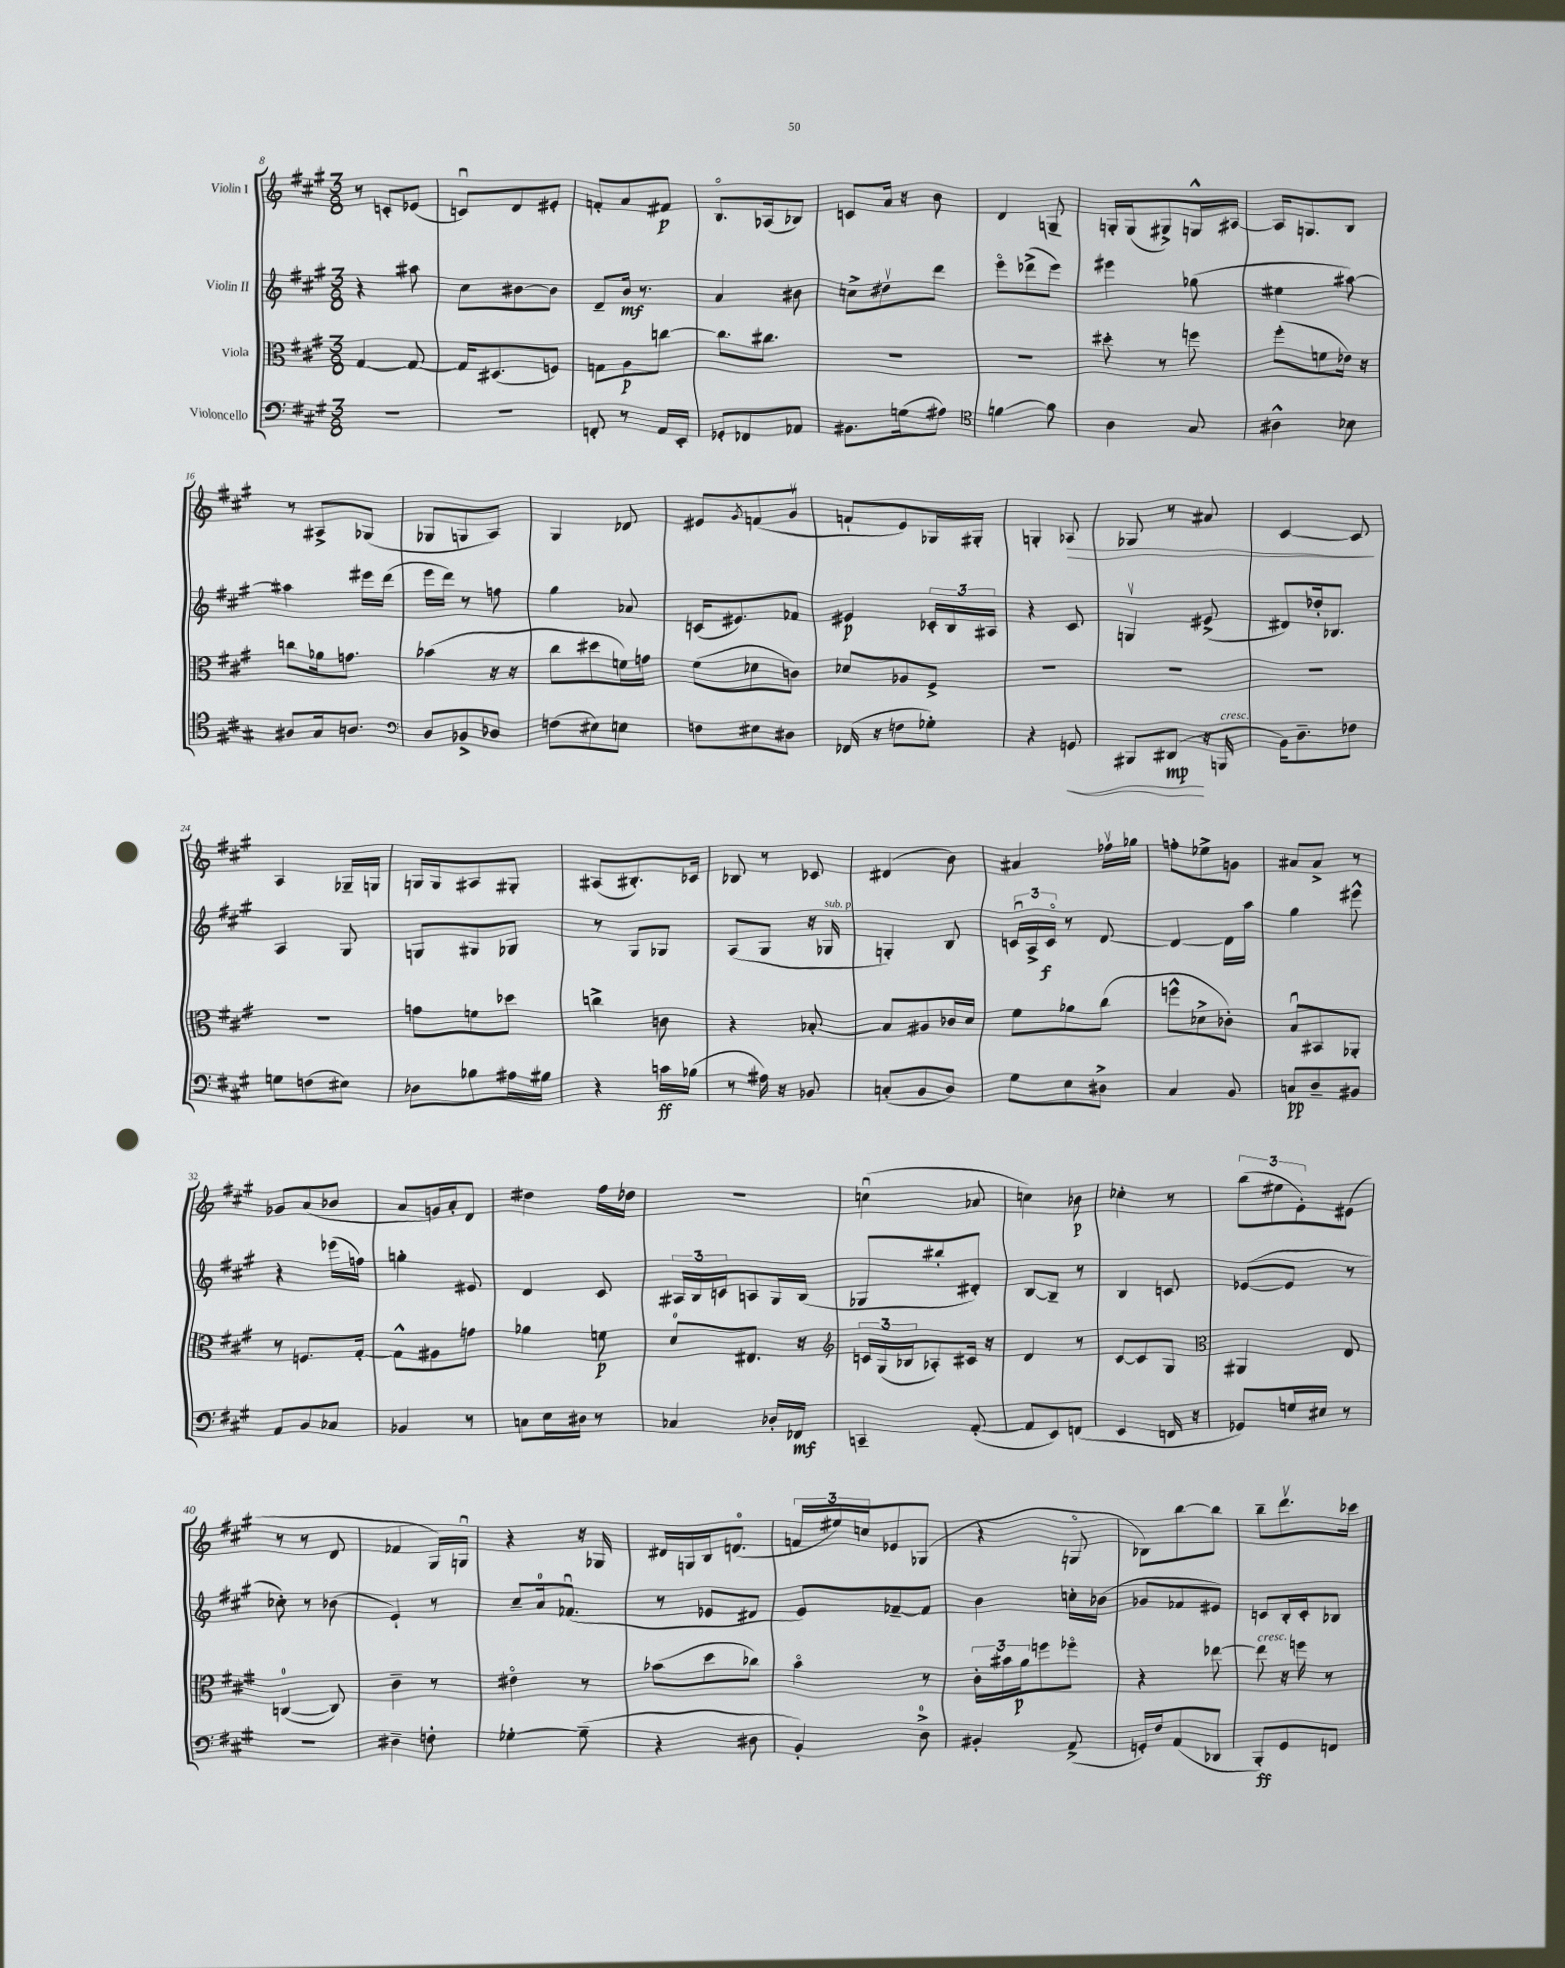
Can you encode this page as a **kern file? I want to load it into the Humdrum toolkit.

**kern	**kern	**kern	**kern
*staff4	*staff3	*staff2	*staff1
*clefF4	*clefC3	*clefG2	*clefG2
*k[f#c#g#]	*k[f#c#g#]	*k[f#c#g#]	*k[f#c#g#]
*M3/8	*M3/8	*M3/8	*M3/8
4.r	[4G#/	4r	8r
.	.	.	8c'/L
.	8G#/_	8aa#\	(8e-/J
=	=	=	=
4.r	16G#/]LK	8cc#\L	8cu/L)
.	(8.D#/	.	.
.	.	[8b#\	8d/
.	8F/J)	8b#\]J	8e#'/J
=	=	=	=
8FF'/	8G\L	8d~/L	8f'/L
8r	8A\	16b/Jk	8a/
.	.	8.r	.
16AA/LL	[8cc\J	.	8f#/J
16EE'/JJ	.	.	.
=	=	=	=
8GG-'/L	8.cc\]L	4a/	8.Bo/L
8FF-/	.	.	.
.	8.cc#\J	.	(16A-/k
8AA-/J	.	8b#\	8B-/J)
=	=	=	=
8.BB#\L	4.r	8cc^\L	8c/L
.	.	8dd#v\	16a/Jk
(16G\k	.	.	16r
8A#\J)	.	8ddd\J	8b\
=	=	=	=
*clefC4	*	*	*
[4f\	4.r	8eeeo\L	4d/
.	.	(8ddd-^\	.
8f\]	.	8eee\J)	8G~/
=	=	=	=
4A\	8dd#'\	4eee#\	16G'/LL
.	.	.	(16G/J
.	8r	.	8G#^/)
8G#/	8ff\	(8gg-\	16G^^/L
.	.	.	[16A#/JJ
=	=	=	=
4A#^^\	(8ff#'\L	4ee#\	16A#/]LK
.	.	.	8.G/
.	8f\	.	.
8B-\	16e-\Jk)	[8aa#\)	8B/J
.	16r	.	.
=	=	=	=
8A#/L	8cc\L	4aa#\]	8r
16G#/k	16a-\k	.	8A#^/L
8.A/J	8.g\J	.	.
.	.	16eee#\LL	(8G-/J
.	.	(16ddd\JJ	.
=	=	=	=
*clefF4	*	*	*
8D/L	(4b-\	16eee\LL	8G-/L
.	.	16ddd\JJ)	.
8BB-^/	.	8r	8G/
8D-/J	16r	8ff\	8A/J)
.	16r	.	.
=	=	=	=
(8F\L	8cc#\L	4gg#\	4G#/
8E#\)	8dd#\	.	.
8E\J	16f\L)	8a-/	8d-/
.	16g\JJ	.	.
=	=	=	=
8F\L	(8f#\L	(16c/LK	8e#/L
.	.	8.e#/)	.
.	.	.	8qg#/
8E#\	8d-\	.	(8f/
8D#\J	8c\J)	8f-/J	8g#v/J
=	=	=	=
(16FF-/	8d-/L	4e#/	8f`/L
16r	.	.	.
8F\L	8A-/	.	8e/)
8G-'\J)	8F#^/J	24c-'/LL	16G-/L
.	.	24B/	.
.	.	.	16G#'/JJ
.	.	24A#/JJ	.
=	=	=	=
4r	4.r	4r	4G'/
8GG/	.	8c#/	8A-/
=	=	=	=
8BBB#/L	4.r	4Gv/	8G-/
(8DD#/J	.	.	8r
16r	.	(8e#^/	8a#/
16BBB/	.	.	.
=	=	=	=
16BB\LK)	4.r	8d#/L)	[4c#/
8.D~\	.	.	.
.	.	16dd-'/k	.
.	.	8.B-/J	.
8F-\J	.	.	8c#/]
=	=	=	=
8G\L	4.r	4A/	4A/
(8F\	.	.	.
8E#\J)	.	8G#/	16G-~/LL
.	.	.	16G/JJ
=	=	=	=
8D-\L	8g\L	8G/L	16G/LL
.	.	.	16G/J
8B-\	8f\	8G#/	8A#/
16A#\L	8dd-\J	8G-/J	8G#'/J
16B#\JJ	.	.	.
=	=	=	=
4r	4cc^\	8r	(8A#/L
.	.	8G#/L	8.B#'/)
16c\LL	8c\	8G-/J	.
(16B-\JJ	.	.	16c-/Jk
=	=	=	=
8r	4r	(8A/L	8B-/
16A#\)	.	8G#/J	8r
16r	.	.	.
8BB-/	[8B-'/	16r	8c-/
.	.	16G-/	.
=	=	=	=
(8C'/L	8B-/]L	4G'/)	(4d#/
8BB/	8A#/	.	.
8D/J)	16c-/L	8B/	8b\)
.	16d/JJ	.	.
=	=	=	=
8G#\L	8f#\L	24cu/LL	4a#/
.	.	24A^/	.
.	.	24co/JJ	.
8E\	8a-\	8r	.
8D#^\J	(8cc#\J	[8d/	16ff-v\LL
.	.	.	16gg-\JJ
=	=	=	=
4C#/	8ff^^\L	4d/_	8ff'\L
.	8d-^\	.	8ee-^\
8BB/	8c-'\J)	16d\]LL	8g\J
.	.	16aa\JJ	.
=	=	=	=
8C/L	8Bu/L	4gg#\	8a#/L
8D~/	8BB#/	.	8a#^/J
8BB#/J	8AA-'/J	8eee#^^\	8r
=	=	=	=
8AA/L	8r	4r	8g-/L
8BB/	8.F/L	.	(8a/
8C-/J	.	(16eee-\LL	8b-/J
.	[16G#'/Jk	16ff\JJ)	.
=	=	=	=
4BB-/	8G#^^\]L	4gg'\	8a/L
.	8A#\	.	16g/L)
.	.	.	16a'/J
8r	8g\J	8e#/	8d/J
=	=	=	=
8C\L	4a-\	4d/	4dd#\
16E\L	.	.	.
16D#\JJ	.	.	.
8r	8f\	8c#/	16ff#\LL
.	.	.	16dd-\JJ
=	=	=	=
4C-/	8d/L	24A#/LL	4.r
.	.	24B/	.
.	.	24c/J	.
.	8.E#/J	8A/	.
16D-'/LL	.	16G#/L	.
16FF-/JJ	16r	(16B/JJ	.
=	=	=	=
*	*clefG2	*	*
4CC~/	24c/LL	8G-/L	(4ccu\
.	(24G#/	.	.
.	24B-/J	.	.
.	8A-'/)	8bb#'/	.
([8AA'/	16c#/Jk	8d#'/J)	8a-/
.	16r	.	.
=	=	=	=
8AA/]L	4d/	[8B/L	4cc\)
8EE/)	.	8B~/]J	.
(8FF/J	8r	8r	8b-\
=	=	=	=
4EE/	[8c#/L	4B/	4cc-'\
.	8c#/]	.	.
16FF/	8G#/J	8c/	8r
16r	.	.	.
=	=	=	=
*	*clefC3	*	*
8GG-/L)	4AA#/	([8e-/L	(12bb\L
.	.	.	12ee#\
16G/L	.	8e-/]J	.
.	.	.	12e'\)
16E#/JJ	.	.	.
8r	8E/	8r	(8e#\J
=	=	=	=
4.r	([4C/	8cc-'\)	8r
.	.	8r	8r
.	8C/])	(8b-\	8d/
=	=	=	=
4D#~\	4c#~\	4e`/)	4f-/
8F'\	8r	8r	16G#/LL)
.	.	.	16Gu/JJ
=	=	=	=
[4G-'\	4e#o\	8cc#~/L	4r
.	.	16a/k	.
.	.	(8.f-u/J	.
(8G-~\]	8r	.	16r
.	.	.	16G-/
=	=	=	=
4r	(8b-\L	8r	16d#/LL
.	.	.	16G/
.	8dd\	8e-/L	16B/J
.	.	.	(8.d/J
8D#\	8cc-\J)	8d#/J	.
=	=	=	=
4BB'/)	4bo\	8e/L)	24f/LL
.	.	.	24ee#/)
.	.	.	24cc/J
.	.	[8f-~/	8e-/
8D^\	8r	8f-/]J	(8G-/J
=	=	=	=
4BB#'/	24c#'\LL	4b\	4r
.	24b#\	.	.
.	24a\J	.	.
.	8ff\	.	.
(8AA^/	8ff-o\J	16cc'\LL	8Go/
.	.	(16b-\JJ	.
=	=	=	=
16GG'/LL)	4r	8g-/L	8B-\L)
16F#/J	.	.	.
(8AA/	.	8f-/	[8bb\
8DD-/J	[8ee-\	8e#/J)	8bb\]J
=	=	=	=
8BBB'/L)	8ee-\]	8c/L	8bb~\L
8GG#/	16r	16B'/L	8.dddv\
.	16ff\	16c'/J	.
8FF/J	8r	8B-/J	.
.	.	.	16ccc-\Jk
==	==	==	==
*-	*-	*-	*-
